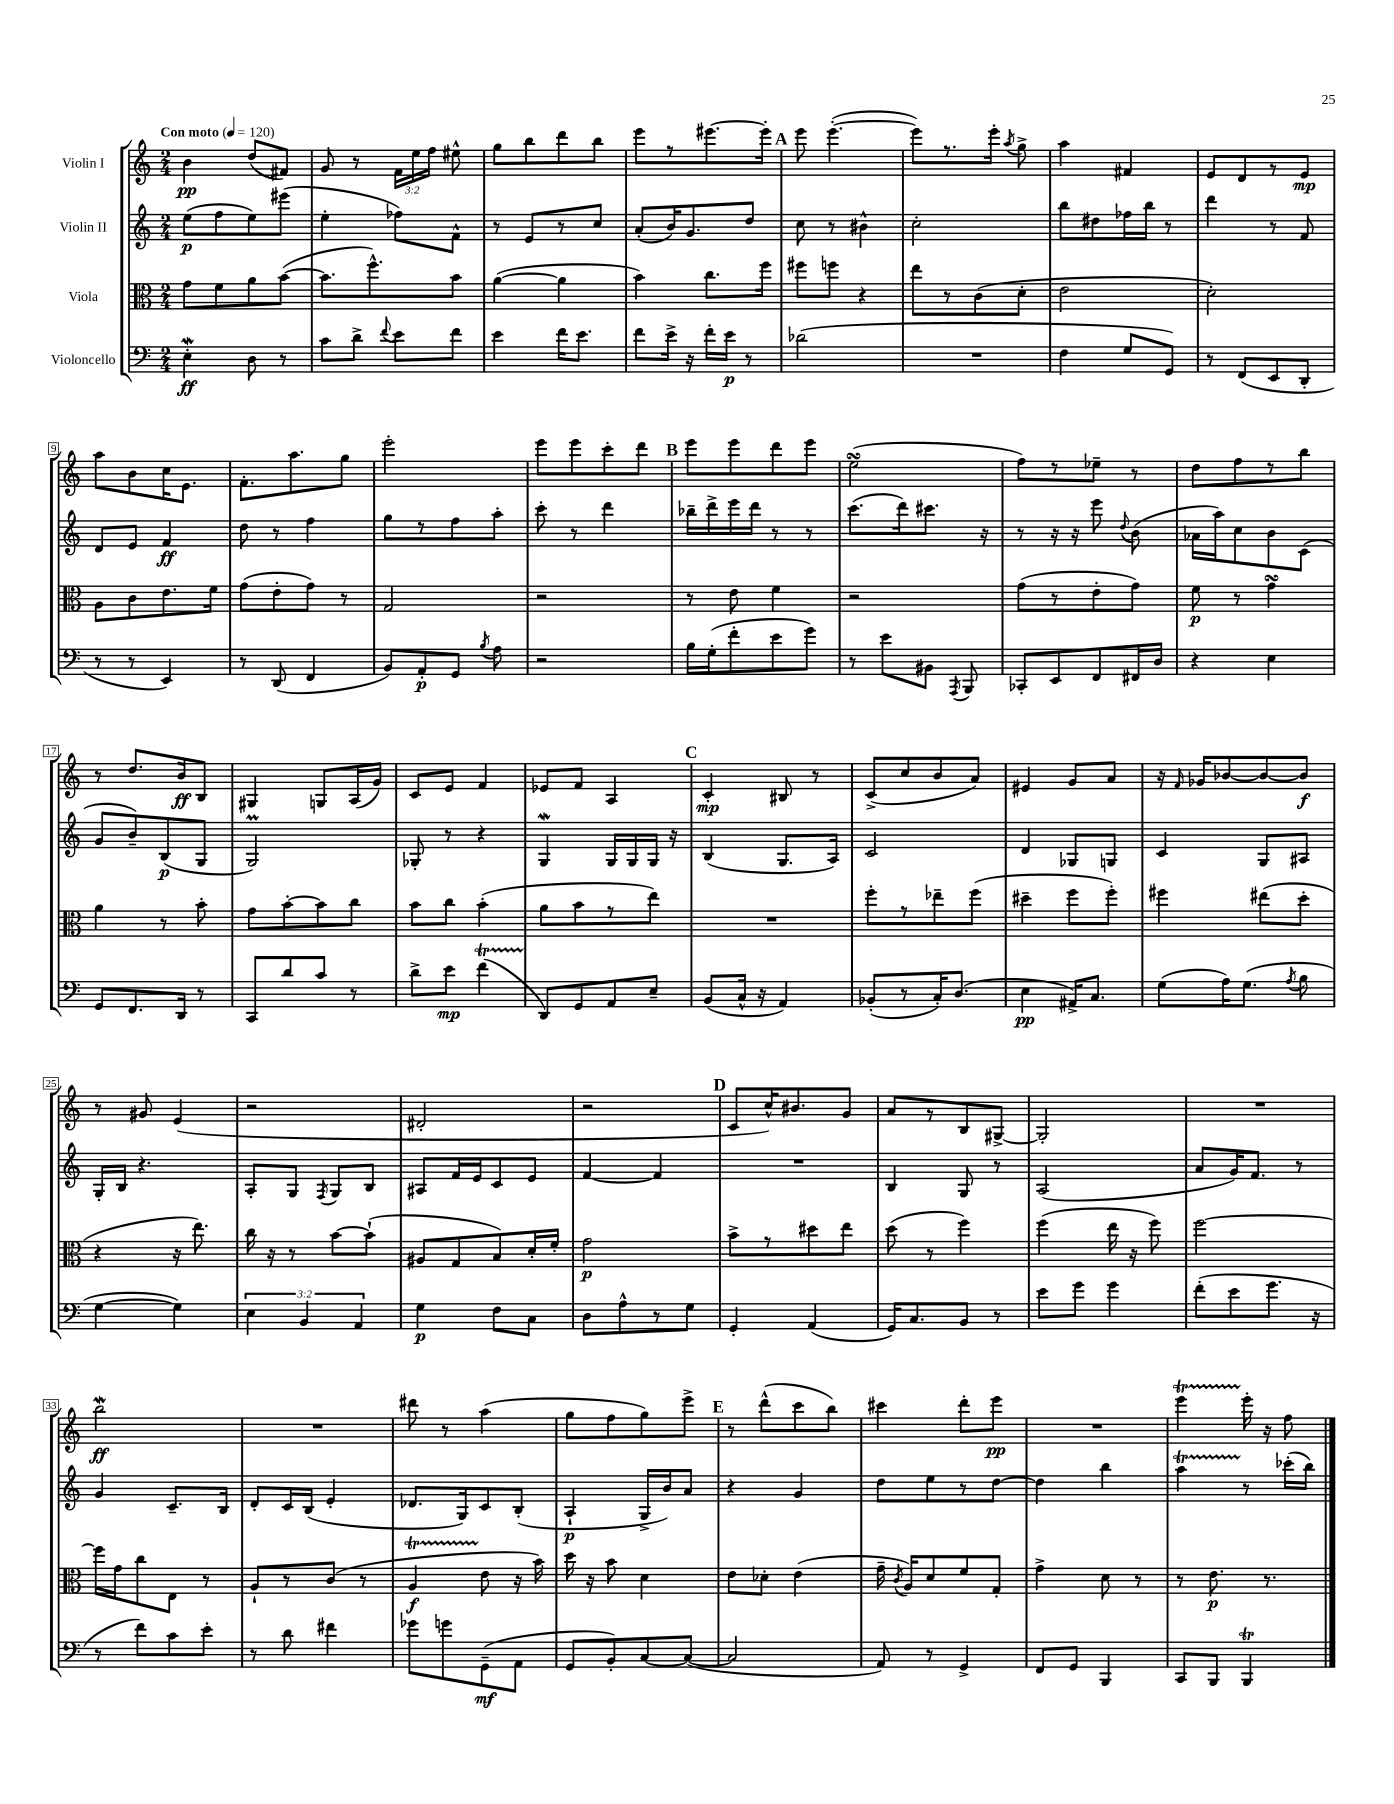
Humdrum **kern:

**kern	**dynam	**kern	**dynam	**kern	**dynam	**kern	**dynam
*part4	*part4	*part3	*part3	*part2	*part2	*part1	*part1
*staff4	*staff4	*staff3	*staff3	*staff2	*staff2	*staff1	*staff1
*I"Violoncello	*	*I"Viola	*	*I"Violin II	*	*I"Violin I	*
*clefF4	*	*clefC3	*	*clefG2	*	*clefG2	*
*k[]	*	*k[]	*	*k[]	*	*k[]	*
*M2/4	*	*M2/4	*	*M2/4	*	*M2/4	*
*MM120	*	*MM120	*	*MM120	*	*MM120	*
=1	=1	=1	=1	=1	=1	=1	=1
!	!	!	!	!	!	!LO:TX:a:B:t=Con moto	!
4EW'\	ff	8g\L	.	(8ee\L	p	4b\	pp
.	.	8f\	.	8ff\	.	.	.
8D\	.	8a\	.	8ee\)	.	(8dd/L	.
8r	.	([8b\J	.	(8eee#X\J	.	8f#X/J)	.
=2	=2	=2	=2	=2	=2	=2	=2
8c\L	.	8.b\L]	.	4ee'\	.	8g/	.
8d^\J	.	.	.	.	.	8r	.
.	.	8.ff^^\)	.	.	.	.	.
8qqf/	.	.	.	.	.	.	.
8e\L	.	.	.	8ff-X\L)	.	24f\LL	.
.	.	.	.	.	.	24ee\	.
.	.	.	.	.	.	24ff\JJ	.
8f\J	.	8b\J	.	8f^^\J	.	8ee#X^^\	.
=3	=3	=3	=3	=3	=3	=3	=3
4e\	.	([4a\	.	8r	.	8gg\L	.
.	.	.	.	8e/L	.	8bb\	.
16f\KL	.	4a\]	.	8r	.	8ddd\	.
8.e\J	.	.	.	.	.	.	.
.	.	.	.	8cc/J	.	8bb\J	.
=4	=4	=4	=4	=4	=4	=4	=4
8f\L	.	4b\)	.	(8a'/L	.	8eee\L	.
16e^\Jk	.	.	.	16b/K)	.	8r	.
16r	.	.	.	8.g/	.	.	.
16f'\LL	.	8.cc\L	.	.	.	[8.eee#X\	.
16e\JJ	p	.	.	.	.	.	.
8r	.	.	.	8dd/J	.	.	.
.	.	16ff\Jk	.	.	.	16eee#'\Jk]	.
!!LO:REH:place=s1:t=A
=5	=5	=5	=5	=5	=5	=5	=5
(2d-X\	.	8ff#X\L	.	8cc\	.	8eee\	.
.	.	8ffn\J	.	8r	.	([4.eee'\	.
.	.	4r	.	4b#X^^\	.	.	.
=6	=6	=6	=6	=6	=6	=6	=6
2r	.	8ee\L	.	2cc'\	.	8eee\L])	.
.	.	8r	.	.	.	8.r	.
.	.	(8c\	.	.	.	.	.
.	.	.	.	.	.	16eee'\Jk	.
.	.	.	.	.	.	8qaa/	.
.	.	8d'\J	.	.	.	8gg^\	.
=7	=7	=7	=7	=7	=7	=7	=7
4F\	.	2e\	.	8bb\L	.	4aa\	.
.	.	.	.	8dd#X\	.	.	.
8G/L	.	.	.	16ff-X\L	.	4f#X/	.
.	.	.	.	16bb\JJ	.	.	.
8GG/J)	.	.	.	8r	.	.	.
=8	=8	=8	=8	=8	=8	=8	=8
8r	.	2d'\)	.	4ddd\	.	8e/L	.
(8FF/L	.	.	.	.	.	8d/	.
8EE/	.	.	.	8r	.	8r	.
8DD'/J	.	.	.	8f/	.	8e/J	mp
!!LO:LB:g=z
=9	=9	=9	=9	=9	=9	=9	=9
8r	.	8A\L	.	8d/L	.	8aa\L	.
8r	.	8c\	.	8e/J	.	8b\	.
4EE/)	.	8.e\	.	4f/	ff	16cc\K	.
.	.	.	.	.	.	8.e\J	.
.	.	16f\Jk	.	.	.	.	.
=10	=10	=10	=10	=10	=10	=10	=10
8r	.	(8g\L	.	8dd\	.	8.f'\L	.
(8DD/	.	8e'\	.	8r	.	.	.
.	.	.	.	.	.	8.aa\	.
4FF/	.	8g\J)	.	4ff\	.	.	.
.	.	8r	.	.	.	8gg\J	.
=11	=11	=11	=11	=11	=11	=11	=11
8BB/L)	.	2G/	.	8gg\L	.	2eee'\	.
8AA'/	p	.	.	8r	.	.	.
8GG/J	.	.	.	8ff\	.	.	.
8qB/	.	.	.	.	.	.	.
8A\	.	.	.	8aa'\J	.	.	.
=12	=12	=12	=12	=12	=12	=12	=12
2r	.	2r	.	8ccc'\	.	8eee\L	.
.	.	.	.	8r	.	8eee\	.
.	.	.	.	4ddd\	.	8ccc'\	.
.	.	.	.	.	.	8ddd\J	.
!!LO:REH:place=s1:t=B
=13	=13	=13	=13	=13	=13	=13	=13
16B\LL	.	8r	.	16bb-X~\LL	.	8eee\L	.
(16G'\J	.	.	.	16ddd^\	.	.	.
8f'\	.	8e\	.	16eee\	.	8eee\	.
.	.	.	.	16ddd\JJ	.	.	.
8e\	.	4f\	.	8r	.	8ddd\	.
8g\J)	.	.	.	8r	.	8eee\J	.
=14	=14	=14	=14	=14	=14	=14	=14
8r	.	2r	.	(8.ccc\L	.	(2eesSsS\	.
8e\L	.	.	.	.	.	.	.
.	.	.	.	16ddd\k)	.	.	.
8BB#X\J	.	.	.	8.ccc#X\J	.	.	.
8qAAA/	.	.	.	.	.	.	.
8BBB/	.	.	.	.	.	.	.
.	.	.	.	16r	.	.	.
=15	=15	=15	=15	=15	=15	=15	=15
8CC-X'/L	.	(8g\L	.	8r	.	8ff\L)	.
8EE/	.	8r	.	16r	.	8r	.
.	.	.	.	16r	.	.	.
8FF/	.	8e'\	.	8eee\	.	8ee-X~\J	.
.	.	.	.	8qqdd/	.	.	.
16FF#X/L	.	8g\J)	.	(8b\	.	8r	.
16D/JJ	.	.	.	.	.	.	.
=16	=16	=16	=16	=16	=16	=16	=16
4r	.	8f\	p	16a-X\LL	.	8dd\L	.
.	.	.	.	16aa\J)	.	.	.
.	.	8r	.	8cc\	.	8ff\	.
4E\	.	4gsSSS\	.	8b\	.	8r	.
.	.	.	.	(8c\J	.	8bb\J	.
!!LO:LB:g=z
=17	=17	=17	=17	=17	=17	=17	=17
8GG/L	.	4a\	.	8g/L	.	8r	.
8.FF/	.	.	.	8b~/)	.	8.dd/L	.
.	.	8r	.	(8B/	p	.	.
16DD/Jk	.	.	.	.	.	16b/k	ff
8r	.	8b'\	.	8G/J	.	8B/J	.
=18	=18	=18	=18	=18	=18	=18	=18
8CC/L	.	8g\L	.	2GM/)	.	4G#X/	.
8d/	.	[8b'\	.	.	.	.	.
8c/J	.	8b\]	.	.	.	8Gn/L	.
8r	.	8cc\J	.	.	.	(16A/L	.
.	.	.	.	.	.	16g/JJ)	.
=19	=19	=19	=19	=19	=19	=19	=19
8d^\L	.	8b\L	.	8G-X'/	.	8c/L	.
8e\J	mp	8cc\J	.	8r	.	8e/J	.
(4fT\	.	(4b'\	.	4r	.	4f/	.
=20	=20	=20	=20	=20	=20	=20	=20
8DD/L)	.	8a\L	.	4GW/	.	8e-X/L	.
8GG/	.	8b\	.	.	.	8f/J	.
8AA/	.	8r	.	16G/LL	.	4A/	.
.	.	.	.	16G/	.	.	.
8E~/J	.	8ee\J)	.	16G/JJ	.	.	.
.	.	.	.	16r	.	.	.
!!LO:REH:place=s1:t=C
=21	=21	=21	=21	=21	=21	=21	=21
(8BB/L	.	2r	.	(4B/	.	4c'/	mp
16C^^/Jk	.	.	.	.	.	.	.
16r	.	.	.	.	.	.	.
4AA/)	.	.	.	8.G/L	.	8B#X/	.
.	.	.	.	.	.	8r	.
.	.	.	.	16A/Jk)	.	.	.
=22	=22	=22	=22	=22	=22	=22	=22
(8BB-X'/L	.	8ff'\L	.	2c/	.	(8c^/L	.
8r	.	8r	.	.	.	8cc/	.
16C'/K)	.	8ee-X~\	.	.	.	8b/	.
(8.D/J	.	.	.	.	.	.	.
.	.	(8ff\J	.	.	.	8a/J)	.
=23	=23	=23	=23	=23	=23	=23	=23
4E\	pp	4dd#X~\	.	4d/	.	4e#X/	.
16AA#X^/KL)	.	8ff\L	.	8G-X/L	.	8g/L	.
8.C/J	.	.	.	.	.	.	.
.	.	8ff'\J)	.	8Gn/J	.	8a/J	.
=24	=24	=24	=24	=24	=24	=24	=24
(8G\L	.	4ff#X\	.	4c/	.	16r	.
.	.	.	.	.	.	16qqf/	.
.	.	.	.	.	.	16g-X/KL	.
16A\K)	.	.	.	.	.	[8b-X/	.
(8.G\J	.	.	.	.	.	.	.
.	.	(8ee#X\L	.	8G/L	.	8b-/_	.
8qA/	.	.	.	.	.	.	.
8B\	.	8dd'\J	.	8A#X/J	.	8b-/J]	f
!!LO:LB:g=z
=25	=25	=25	=25	=25	=25	=25	=25
[4G\	.	4r	.	16G'/LL	.	8r	.
.	.	.	.	16B/JJ	.	.	.
.	.	.	.	4.r	.	8g#X/	.
4G\])	.	16r	.	.	.	(4e/	.
.	.	8.ee\)	.	.	.	.	.
=26	=26	=26	=26	=26	=26	=26	=26
6E\	.	16cc\	.	8A'/L	.	2r	.
.	.	16r	.	.	.	.	.
.	.	8r	.	8G/J	.	.	.
6BB/	.	.	.	.	.	.	.
.	.	.	.	8qF/	.	.	.
.	.	[8b\L	.	8G/L	.	.	.
6AA/	.	.	.	.	.	.	.
.	.	(8b`\J]	.	8B/J	.	.	.
=27	=27	=27	=27	=27	=27	=27	=27
4G\	p	8A#X/L	.	8A#X/L	.	2d#X'/	.
.	.	8G/	.	16f/L	.	.	.
.	.	.	.	16e/J	.	.	.
8F\L	.	8B/)	.	8c/	.	.	.
8C\J	.	16d'/L	.	8e/J	.	.	.
.	.	16f'/JJ	.	.	.	.	.
=28	=28	=28	=28	=28	=28	=28	=28
8D\L	.	2g\	p	[4f/	.	2r	.
8A^^\	.	.	.	.	.	.	.
8r	.	.	.	4f/]	.	.	.
8G\J	.	.	.	.	.	.	.
!!LO:REH:place=s1:t=D
=29	=29	=29	=29	=29	=29	=29	=29
4GG'/	.	8b^\L	.	2r	.	8c/L	.
.	.	8r	.	.	.	16cc^^/K)	.
.	.	.	.	.	.	8.b#X/	.
(4AA/	.	8dd#X\	.	.	.	.	.
.	.	8ee\J	.	.	.	8g/J	.
=30	=30	=30	=30	=30	=30	=30	=30
16GG/KL)	.	(8dd\	.	4B/	.	8a/L	.
8.C/	.	.	.	.	.	.	.
.	.	8r	.	.	.	8r	.
8BB/J	.	4ff\)	.	8G/	.	8B/	.
8r	.	.	.	8r	.	[8G#X^/J	.
=31	=31	=31	=31	=31	=31	=31	=31
8e\L	.	(4ff\	.	(2A/	.	2G#'/]	.
8g\J	.	.	.	.	.	.	.
4g\	.	16ee\	.	.	.	.	.
.	.	16r	.	.	.	.	.
.	.	8ff\)	.	.	.	.	.
=32	=32	=32	=32	=32	=32	=32	=32
(8f'\L	.	[2ff\	.	8a/L	.	2r	.
8e\	.	.	.	16g/K)	.	.	.
.	.	.	.	8.f/J	.	.	.
8.g\J	.	.	.	.	.	.	.
.	.	.	.	8r	.	.	.
16r	.	.	.	.	.	.	.
!!LO:LB:g=z
=33	=33	=33	=33	=33	=33	=33	=33
8r	.	16ff\LL]	.	4g/	.	2bbW\	ff
.	.	16g\J	.	.	.	.	.
8f\L)	.	8cc\	.	.	.	.	.
8c\	.	8E\J	.	8.c~/L	.	.	.
8e'\J	.	8r	.	.	.	.	.
.	.	.	.	16B/Jk	.	.	.
=34	=34	=34	=34	=34	=34	=34	=34
8r	.	8A`/L	.	8d'/L	.	2r	.
8d\	.	8r	.	16c/L	.	.	.
.	.	.	.	(16B/JJ	.	.	.
4f#X\	.	(8c/J	.	4e'/	.	.	.
.	.	8r	.	.	.	.	.
=35	=35	=35	=35	=35	=35	=35	=35
8g-X\L	.	4AT/	f	8.d-X/L	.	8ddd#X\	.
8gn\	.	.	.	.	.	8r	.
.	.	.	.	16G/k)	.	.	.
(8GG~\	mf	8e\	.	8c/	.	(4aa\	.
8AA\J	.	16r	.	(8B'/J	.	.	.
.	.	16b\)	.	.	.	.	.
=36	=36	=36	=36	=36	=36	=36	=36
8GG/L	.	16dd\	.	4A`/	p	8gg\L	.
.	.	16r	.	.	.	.	.
8BB'/)	.	8b\	.	.	.	8ff\	.
[8C/	.	4d\	.	16G^/LL	.	8gg\)	.
.	.	.	.	16b/J)	.	.	.
(8C/J_	.	.	.	8a/J	.	8eee^\J	.
!!LO:REH:place=s1:t=E
=37	=37	=37	=37	=37	=37	=37	=37
2C/]	.	8e\L	.	4r	.	8r	.
.	.	8d-X'\J	.	.	.	(8ddd^^\L	.
.	.	(4e\	.	4g/	.	8ccc\	.
.	.	.	.	.	.	8bb\J)	.
=38	=38	=38	=38	=38	=38	=38	=38
8AA/)	.	16g~\	.	8dd\L	.	4ccc#X\	.
.	.	8qc/	.	.	.	.	.
.	.	16A/KL)	.	.	.	.	.
8r	.	8d/	.	8ee\	.	.	.
4GG^/	.	8f/	.	8r	.	8ddd'\L	.
.	.	8G'/J	.	[8dd\J	.	8eee\J	pp
=39	=39	=39	=39	=39	=39	=39	=39
8FF/L	.	4g^\	.	4dd\]	.	2r	.
8GG/J	.	.	.	.	.	.	.
4BBB/	.	8d\	.	4bb\	.	.	.
.	.	8r	.	.	.	.	.
=40	=40	=40	=40	=40	=40	=40	=40
8CC/L	.	8r	.	4aaT\	.	4eeet\	.
8BBB/J	.	8.e\	p	.	.	.	.
4BBBt/	.	.	.	8r	.	16eee'\	.
.	.	8.r	.	.	.	16r	.
.	.	.	.	(16ccc-X'\LL	.	8ff\	.
.	.	.	.	16bb\JJ)	.	.	.
==	==	==	==	==	==	==	==
*-	*-	*-	*-	*-	*-	*-	*-
